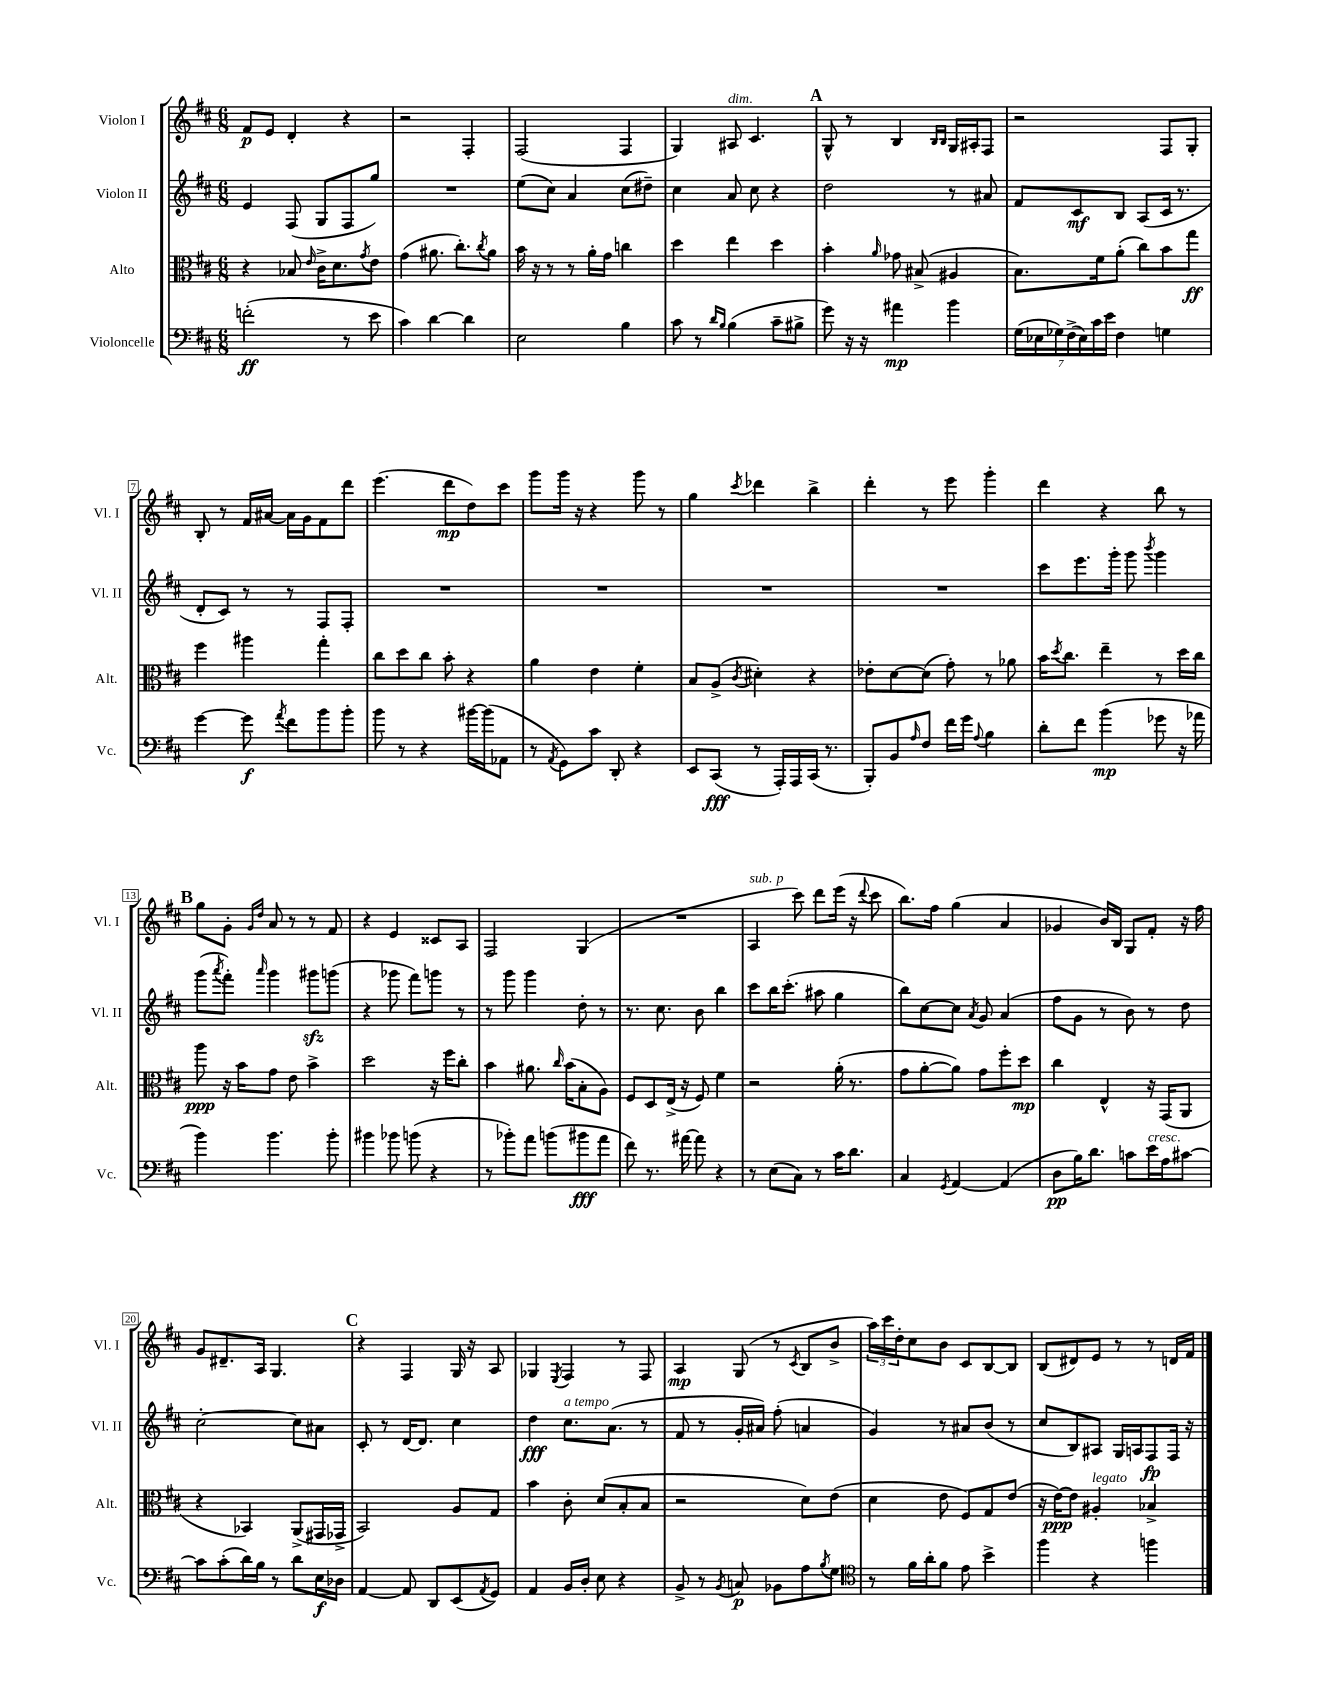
<<
\new StaffGroup <<
\new Staff = "s0" \with { instrumentName = "Violon I" shortInstrumentName = "Vl. I" } {
    \clef treble \key d \major \numericTimeSignature \time 6/8
    fis'8\p e'8 d'4-. r4 |
    r2 fis4-. |
    fis2( fis4 |
    g4) ais8^\markup { \italic "dim." } cis'4. |
    \mark \markup { \bold "A" } g8-^ r8 b4 \grace { b16 b16 } g16 ais16-. fis8 |
    r2 fis8 g8-. |
    b8-. r8 fis'16 ais'16~ ais'16 g'16 fis'8 d'''8 |
    e'''4.( d'''8\mp d''8) cis'''8 |
    g'''8 g'''16 r16 r4 g'''8 r8 |
    g''4 \acciaccatura { cis'''8 } des'''4 b''4-> |
    d'''4-. r8 e'''8 g'''4-. |
    d'''4 r4 b''8 r8 |
    \mark \markup { \bold "B" } g''8 g'8-. \grace { g'16 d''16 } a'8 r8 r8 fis'8 |
    r4 e'4 cisis'8 a8 |
    fis2 g4( |
    R2. |
    a4^\markup { \italic "sub. p" } cis'''8) d'''8 e'''16( r16 \appoggiatura { d'''8 } cis'''8 |
    b''8.) fis''16 g''4( a'4 |
    ges'4 b'16) b16 g8 fis'8-. r16 fis''16 |
    g'8 dis'8.-- a16 g4. |
    \mark \markup { \bold "C" } r4 fis4 g16 r16 a8 |
    ges4 \acciaccatura { e8 } fis4 r8 fis8 |
    a4\mp g8( r8 \acciaccatura { cis'8 } b8 b'8-> |
    \tuplet 3/2 { a''16) cis'''16 d''16-. } cis''8 b'8 cis'8 b8~ b8 |
    b8( dis'8) e'8 r8 r8 d'16 fis'16 \bar "|." |
}
\new Staff = "s1" \with { instrumentName = "Violon II" shortInstrumentName = "Vl. II" } {
    \clef treble \key d \major \numericTimeSignature \time 6/8
    e'4 fis8( g8 fis8 g''8) |
    R2. |
    e''8( cis''8) a'4 cis''8( dis''8--) |
    cis''4 a'8 cis''8 r4 |
    \mark \markup { \bold "A" } d''2 r8 ais'8 |
    fis'8 cis'8\mf b8 a8( cis'16 r8. |
    d'8-. cis'8) r8 r8 fis8 fis8-. |
    R2. |
    R2. |
    R2. |
    R2. |
    cis'''8 e'''8. g'''16-. g'''8 \acciaccatura { b'''8 } g'''4 |
    \mark \markup { \bold "B" } g'''8( \acciaccatura { a'''8 } fis'''8-.) \grace { a'''16 } g'''4 gis'''8\sfz g'''8( |
    r4 ges'''8 fis'''8) g'''8 r8 |
    r8 g'''8 g'''4 d''8-. r8 |
    r8. cis''8. b'8 b''4 |
    cis'''8 b''16 cis'''8.-.( ais''8 g''4 |
    b''8) cis''8~ cis''8 \acciaccatura { a'8 } g'8 a'4( |
    fis''8 g'8 r8 b'8) r8 d''8 |
    cis''2~-. cis''8 ais'8 |
    \mark \markup { \bold "C" } cis'8-. r8 d'16~ d'8. cis''4 |
    d''4\fff cis''8.^\markup { \italic "a tempo" } a'8.( r8 |
    fis'8 r8 g'16-. ais'16) fis''8-.( a'4 |
    g'4) r8 ais'8 b'8( r8 |
    cis''8 b8) ais8 g16 a16 fis8\fp fis16 r16 \bar "|." |
}
\new Staff = "s2" \with { instrumentName = "Alto" shortInstrumentName = "Alt." } {
    \clef alto \key d \major \numericTimeSignature \time 6/8
    r4 bes8 \grace { e'16 } cis'16-> d'8. \acciaccatura { g'8 } e'8 |
    g'4( ais'8. cis''8.-.) \acciaccatura { cis''8 } ais'8 |
    b'16 r16 r8 r8 a'16-. g'16 c''4 |
    d''4 e''4 d''4 |
    \mark \markup { \bold "A" } b'4-. \grace { a'16 } ges'8 bis8->( ais4 |
    b8.) fis'16 a'8-.( cis''8) b'8 g''8\ff |
    fis''4 ais''4 g''4-. |
    cis''8 d''8 cis''8 b'8-. r4 |
    a'4 e'4 fis'4-. |
    b8 a8->( \acciaccatura { cis'8 } dis'4-.) r4 |
    ees'8-. d'8~ d'8( g'8-.) r8 aes'8 |
    b'16 \acciaccatura { d''8 } cis''8. e''4-- r8 d''16 cis''16 |
    \mark \markup { \bold "B" } a''8\ppp r16 b'16 g'8 e'8 b'4-> |
    d''2 r16 fis''16 cis''8-. |
    b'4 ais'8. \grace { cis''16 } b'16( b8-. a8) |
    fis8 d8 e16->( r16 fis8) fis'4 |
    r2 a'16-.( r8. |
    g'8 a'8~-. a'8) g'8 fis''8-. d''8\mp |
    cis''4 e4-^ r16 g,16( a,8 |
    r4 bes,4) a,8->( gis,16 ges,16-> |
    \mark \markup { \bold "C" } b,2) a8 g8 |
    b'4 cis'8-. d'8( b8-. b8 |
    r2 d'8) e'8( |
    d'4 e'8 fis8) g8 e'8( |
    r16 e'16~\ppp) e'8 ais4-.^\markup { \italic "legato" } bes4-> \bar "|." |
}
\new Staff = "s3" \with { instrumentName = "Violoncelle" shortInstrumentName = "Vc." } {
    \clef bass \key d \major \numericTimeSignature \time 6/8
    f'2-.\ff( r8 e'8 |
    cis'4) d'4~ d'4 |
    e2 b4 |
    cis'8 r8 \grace { d'16 b16 } b4( cis'8-- bis8-> |
    \mark \markup { \bold "A" } g'8) r16 r16 ais'4\mp b'4 |
    \tuplet 7/4 { g16( ees16 ges16) fis16->( ees16) cis'16 e'16 } fis4 g4 |
    g'4~ g'8\f \acciaccatura { a'8 } fis'8 b'8 b'8-. |
    b'8 r8 r4 bis'16~ bis'16( aes,8 |
    r8 \acciaccatura { a,8 } g,8) cis'8 d,8-. r4 |
    e,8 cis,8\fff( r8 a,,16-.) a,,16 cis,16( r8. |
    b,,8-.) b,8 \grace { a16 } fis8 fis'16 g'16 \appoggiatura { a8 } b4 |
    d'8-. fis'8 b'4\mp( ges'8 r16 aes'16 |
    \mark \markup { \bold "B" } b'4) b'4. b'8-. |
    bis'4 bes'8 b'8( r4 |
    r8 bes'8-.) a'8 b'8( bis'8\fff a'8 |
    fis'8) r8. ais'16~ ais'8 r4 |
    r8 e8( cis8) r8 cis'16 d'8. |
    cis4 \acciaccatura { g,8 } a,4~ a,4( |
    d8\pp b16) d'8. c'8 e'16^\markup { \italic "cresc." } a16 cis'8~ |
    cis'8 cis'8-.( d'16) b16 r8 d'8 e16\f des16 |
    \mark \markup { \bold "C" } a,4~ a,8 d,8 e,8( \acciaccatura { a,8 } g,8) |
    a,4 b,16 d16-. e8 r4 |
    b,8-> r8 \acciaccatura { b,8 } c8\p bes,8 a8 \acciaccatura { b8 } g8 |
    \clef tenor r8 fis'16 a'16-. fis'8 e'8 b'4-> |
    fis''4 r4 f''4 \bar "|." |
}
>>
>>
\layout { \context { \Score \override BarNumber.stencil = #(make-stencil-boxer 0.1 0.3 ly:text-interface::print) } }
